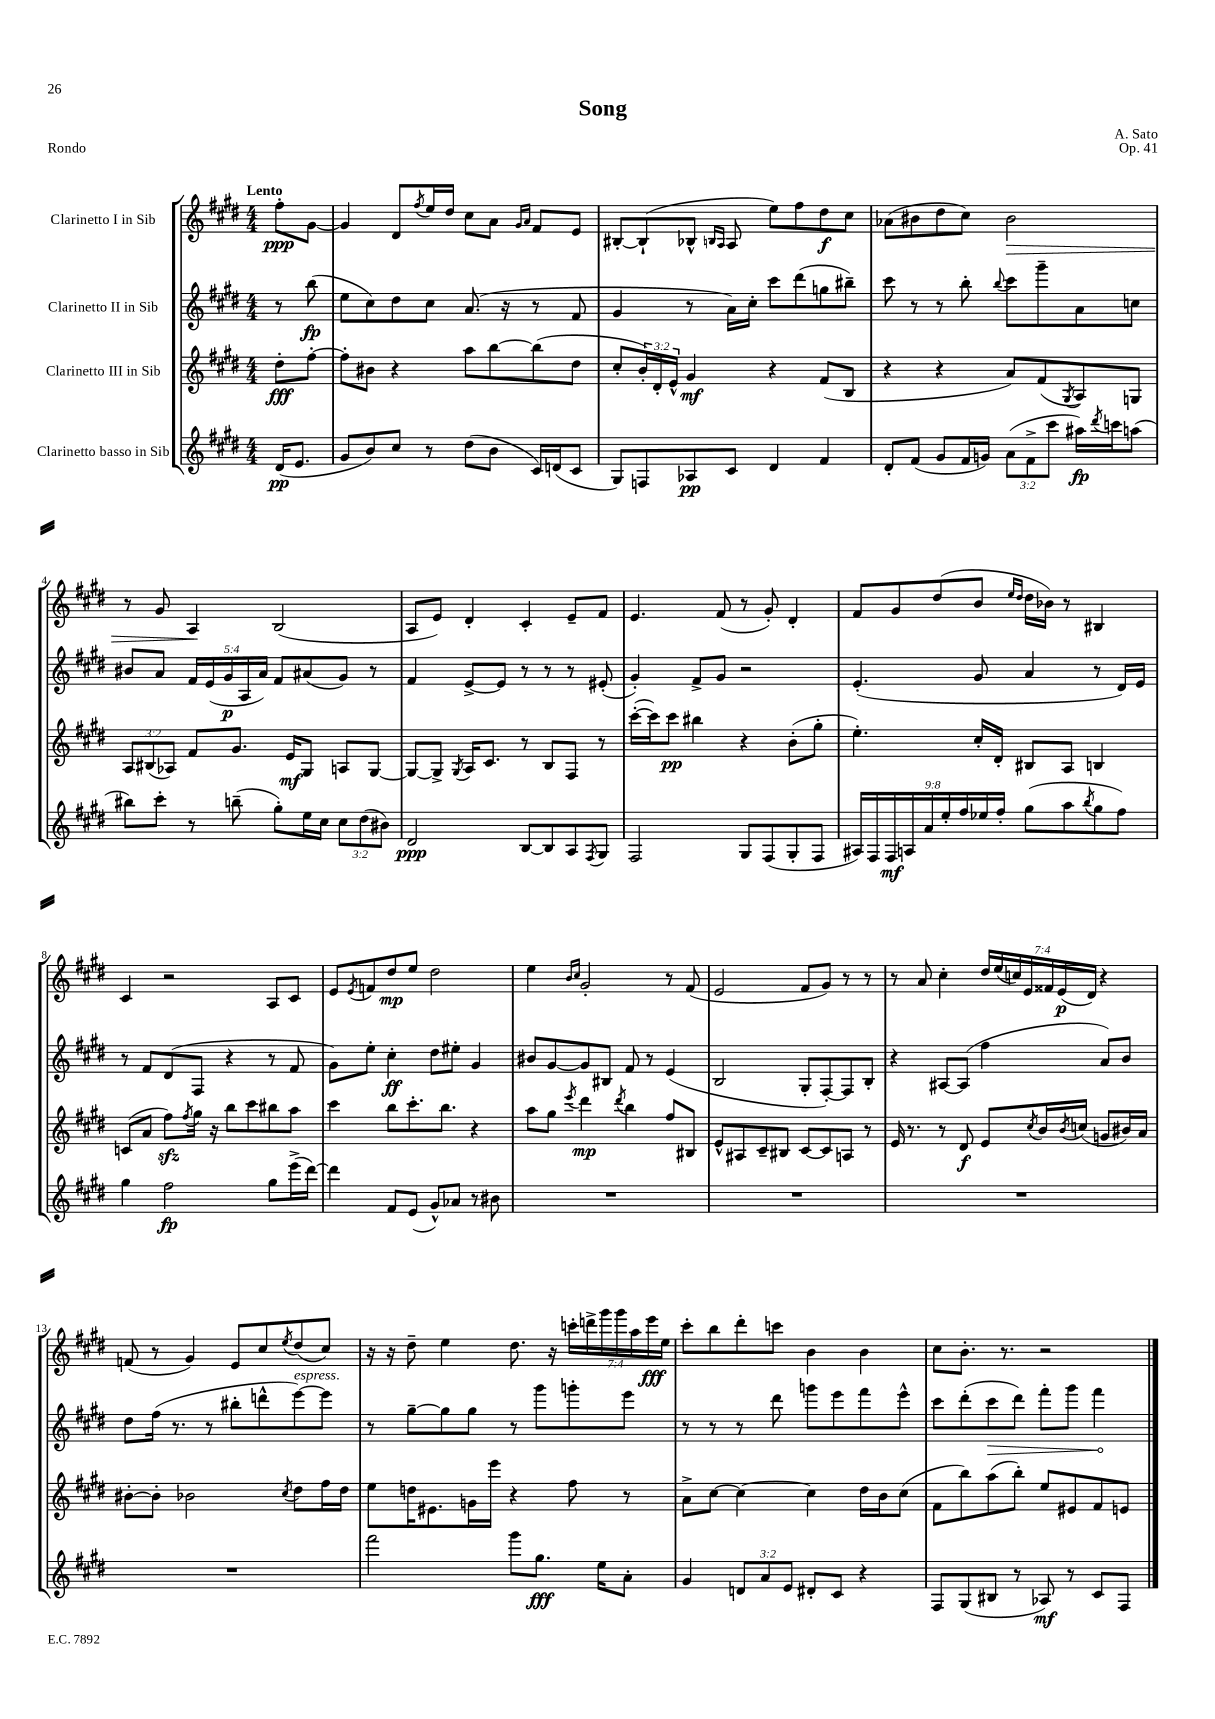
\header { title = "Song" composer = "A. Sato" opus = "Op. 41" piece = "Rondo" }
<<
\new StaffGroup <<
\new Staff = "s0" \with { instrumentName = "Clarinetto I in Sib" } {
    \clef treble \key e \major \numericTimeSignature \time 4/4 \override Staff.TupletNumber.text = #tuplet-number::calc-fraction-text \partial 4 \tempo "Lento"
    fis''8-.\ppp gis'8~ |
    gis'4 dis'8 \acciaccatura { fis''8 } e''16 dis''16 cis''8 a'8 \grace { gis'16 a'16 } fis'8 e'8 |
    bis8~-. bis8-!( bes8-^ \grace { b16 a16 } a8 e''8) fis''8 dis''8\f cis''8 |
    aes'8( bis'8 dis''8 cis''8) bis'2\> |
    r8 gis'8 a4\! b2( |
    a8 e'8) dis'4-. cis'4-. e'8-- fis'8 |
    e'4. fis'8( r8 gis'8-.) dis'4-. |
    fis'8 gis'8 dis''8( b'8 \grace { e''16 dis''16 } dis''16 bes'16) r8 bis4 |
    cis'4 r2 a8 cis'8 |
    e'8 \acciaccatura { e'8 } f'8 dis''8\mp e''8 dis''2 |
    e''4 \grace { b'16 cis''16 } gis'2-. r8 fis'8( |
    e'2 fis'8 gis'8) r8 r8 |
    r8 a'8 cis''4-. \tuplet 7/4 { dis''16 e''16( c''16) e'16 fisis'16 e'16\p( dis'16) } r4 |
    f'8( r8 gis'4) e'8 cis''8 \acciaccatura { e''8 } dis''8( cis''8) |
    r16 r16 dis''8-- e''4 dis''8. r16 \tuplet 7/4 { c'''16-. d'''16-> gis'''16 gis'''16 a''16 e'''16\fff e''16 } |
    cis'''8-. b''8 dis'''8-. c'''8 b'4 b'4 |
    cis''8 b'8.-. r8. r2 \bar "|." |
}
\new Staff = "s1" \with { instrumentName = "Clarinetto II in Sib" } {
    \clef treble \key e \major \numericTimeSignature \time 4/4 \override Staff.TupletNumber.text = #tuplet-number::calc-fraction-text \partial 4
    r8 b''8\fp( |
    e''8 cis''8) dis''8 cis''8 a'8.( r16 r8 fis'8 |
    gis'4 r8 a'16) cis''16-. cis'''8 dis'''8( g''8 bis''8--) |
    cis'''8 r8 r8 b''8-. \appoggiatura { b''8 } cis'''8 gis'''8-- a'8 c''8 |
    bis'8 a'8 \tuplet 5/4 { fis'16 e'16( gis'16\p a16 a'16) } fis'8 ais'8( gis'8) r8 |
    fis'4 e'8~-> e'8 r8 r8 r8 eis'8-.( |
    gis'4-.) fis'8-> gis'8 r2 |
    e'4.-.( gis'8 a'4 r8 dis'16) e'16 |
    r8 fis'8 dis'8( fis8 r4 r8 fis'8 |
    gis'8) e''8-. cis''4-.\ff dis''8 eis''8-. gis'4 |
    bis'8 gis'8~ gis'8 bis8 fis'8 r8 e'4( |
    b2 gis8-. fis8~-.) fis8 b8-. |
    r4 ais8~ ais8( fis''4 a'8) b'8 |
    dis''8 fis''16( r8. r8 bis''8-. d'''8-^ e'''8~^\markup { \italic "espress." }) e'''8 |
    r8 gis''8~-- gis''8 gis''8 r8 gis'''8 g'''8-. e'''8 |
    r8 r8 r8 dis'''8 g'''8 e'''8 fis'''8 e'''8-^ |
    cis'''8 dis'''8-.( \once \override Hairpin.circled-tip = ##t cis'''8\> dis'''8) fis'''8-. gis'''8 fis'''4\! \bar "|." |
}
\new Staff = "s2" \with { instrumentName = "Clarinetto III in Sib" } {
    \clef treble \key e \major \numericTimeSignature \time 4/4 \override Staff.TupletNumber.text = #tuplet-number::calc-fraction-text \partial 4
    dis''8-.\fff fis''8~-. |
    fis''8-. bis'8 r4 a''8 b''8~ b''8( dis''8 |
    cis''8-. \tuplet 3/2 { b'16-.) dis'16-. e'16-^ } gis'4\mf r4 fis'8( b8 |
    r4 r4 a'8) fis'8( \acciaccatura { gis8 } a8) g8 |
    \tuplet 3/2 { a8 bis8( aes8) } fis'8 gis'8. e'16\mf gis8 a8 gis8~ |
    gis8~ gis8-> \acciaccatura { gis8 } a16 cis'8. r8 b8 fis8 r8 |
    cis'''16~-.( cis'''16) cis'''8\pp bis''4 r4 b'8-.( gis''8-. |
    e''4.-.) cis''16-. dis'16-. bis8 a8 b4 |
    c'8( a'8 fis''8\sfz) \acciaccatura { fis''8 } gis''16 r16 b''8 cis'''8 bis''8 a''8 |
    cis'''4 b''8 cis'''8.-. b''8. r4 |
    a''8 gis''8 \acciaccatura { e'''8 } dis'''4\mp \acciaccatura { dis'''8 } b''4 fis''8 bis8 |
    e'8-^ ais8 cis'8-- bis8 cis'8~ cis'8 a8 r8 |
    e'16 r8. r8 dis'8\f e'8 \acciaccatura { cis''8 } b'16 \acciaccatura { b'8 } c''16( g'8 bis'16) a'16 |
    bis'8~-. bis'8-. bes'2 \acciaccatura { cis''8 } dis''8 fis''16 dis''16 |
    e''8 d''16 eis'8. g'16 e'''16 r4 fis''8 r8 |
    a'8-> cis''8~ cis''4~ cis''4 dis''16 b'16 cis''8( |
    fis'8 b''8) a''8( b''8-.) e''8 eis'8 fis'8 e'8 \bar "|." |
}
\new Staff = "s3" \with { instrumentName = "Clarinetto basso in Sib" } {
    \clef treble \key e \major \numericTimeSignature \time 4/4 \override Staff.TupletNumber.text = #tuplet-number::calc-fraction-text \partial 4
    dis'16\pp( e'8. |
    gis'8 b'8) cis''8 r8 dis''8( b'8 cis'16) d'16( cis'8 |
    gis8) f8 aes8\pp cis'8 dis'4 fis'4 |
    dis'8-. fis'8( gis'8 fis'16 g'16) \tuplet 3/2 { a'8( fis'8-> cis'''8 } ais''16\fp) \acciaccatura { dis'''8 } c'''16 a''8( |
    bis''8) cis'''8-. r8 b''8--( gis''8-.) e''16 cis''16 \tuplet 3/2 { cis''8 dis''8( bis'8) } |
    dis'2\ppp b8~ b8 a8 \acciaccatura { fis8 } gis8 |
    fis2 gis8 fis8( gis8-. fis8 |
    \tuplet 9/8 { ais16) fis16 fis16\mf a16 a'16 e''16-. fis''16 ees''16 fis''16-. } gis''8( a''8 \acciaccatura { b''8 } gis''8 fis''8) |
    gis''4 fis''2\fp gis''8 e'''16->( dis'''16~) |
    dis'''4 fis'8 e'8( gis'8-^) aes'8 r8 bis'8 |
    R1 |
    R1 |
    R1 |
    R1 |
    fis'''2 gis'''8 gis''8.\fff e''16 a'8-. |
    gis'4 \tuplet 3/2 { d'8 a'8 e'8 } dis'8-. cis'8 r4 |
    fis8 gis8( bis8 r8 aes8\mf) r8 cis'8 fis8 \bar "|." |
}
>>
>>
